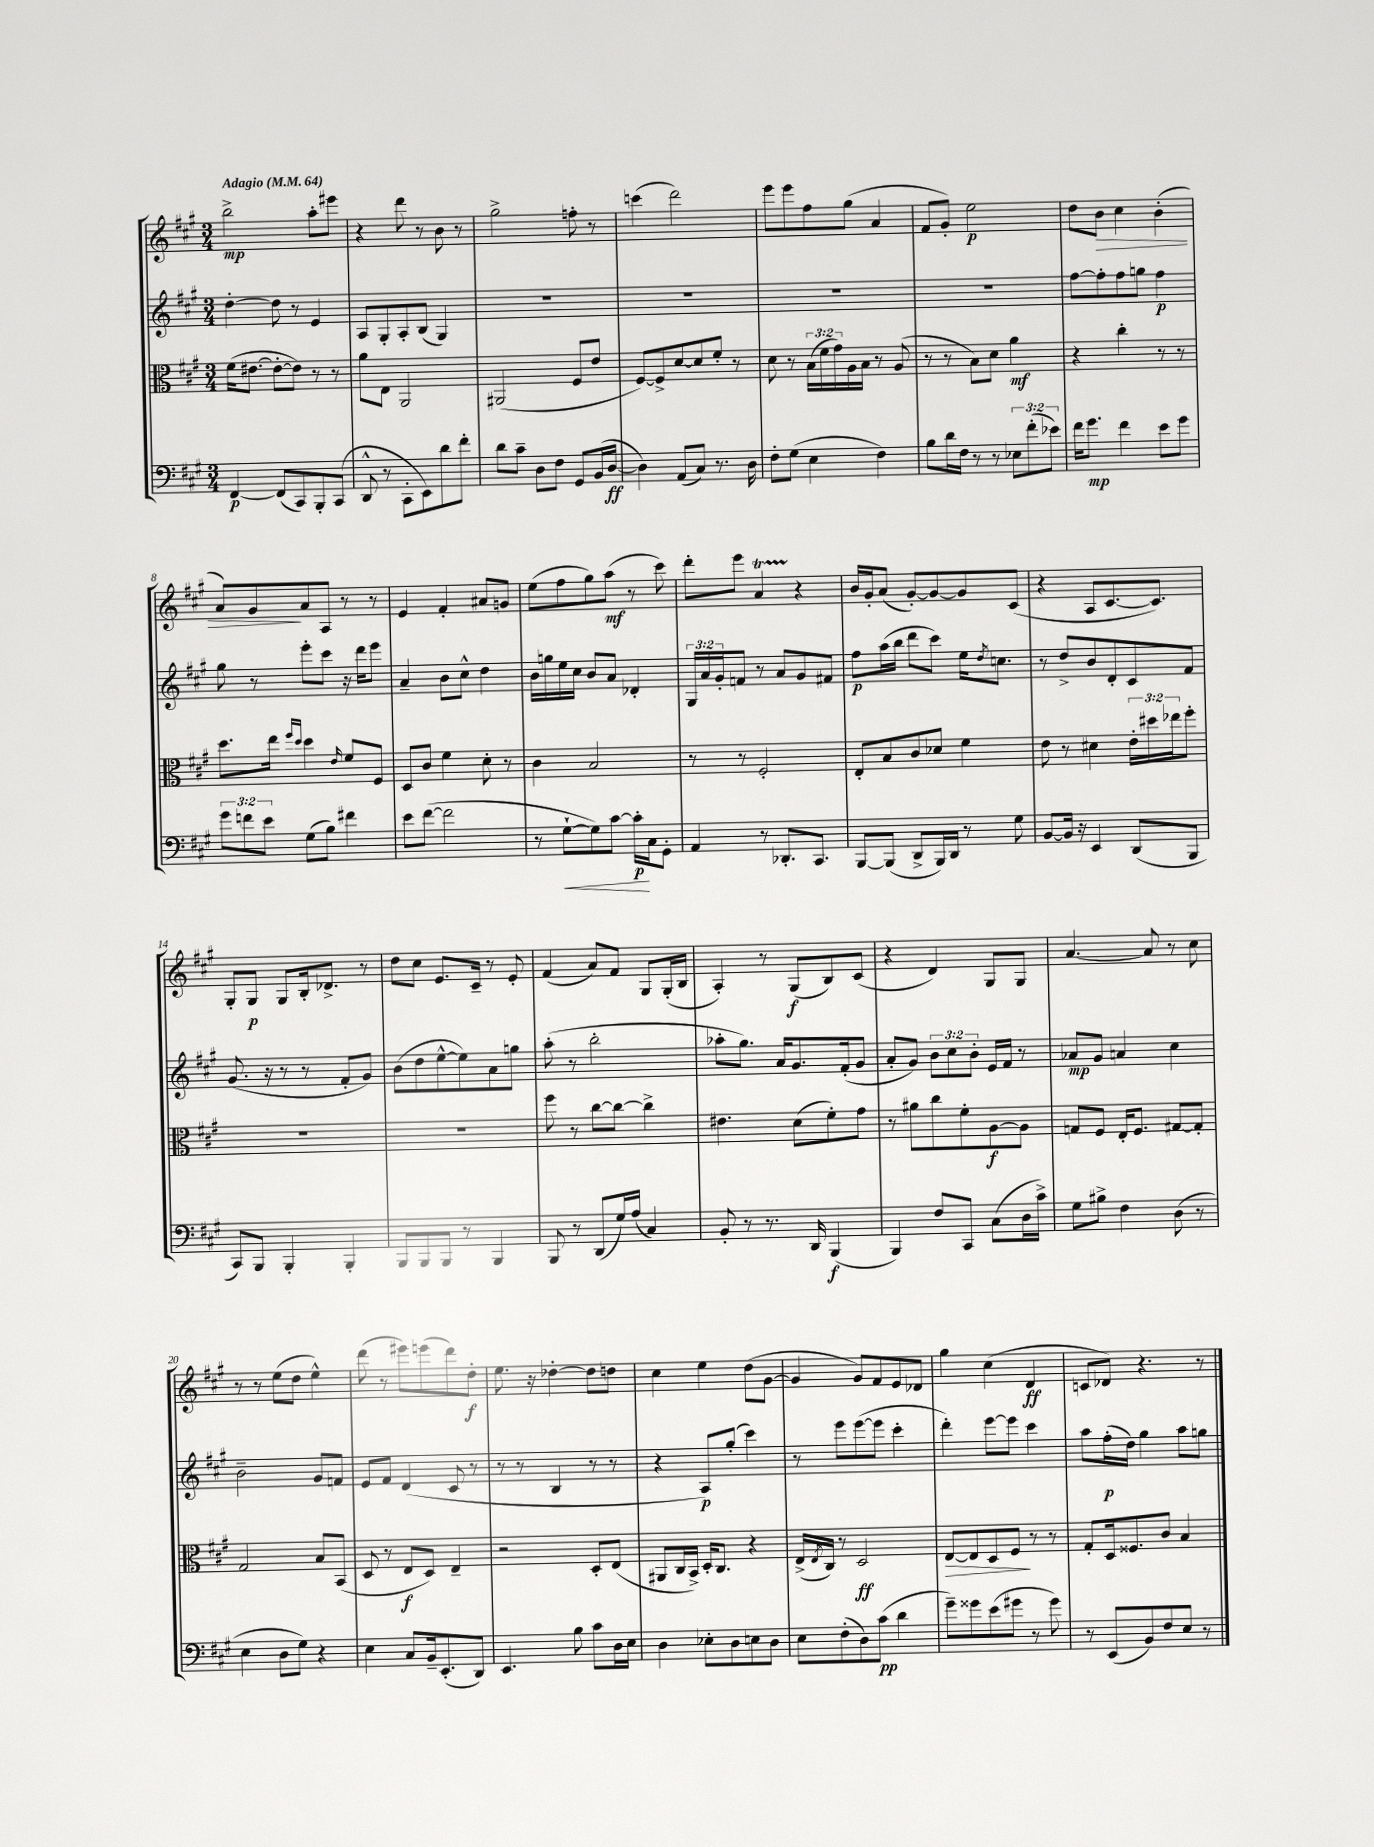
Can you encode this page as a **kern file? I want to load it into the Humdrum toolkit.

**kern	**kern	**kern	**kern
*staff4	*staff3	*staff2	*staff1
*clefF4	*clefC3	*clefG2	*clefG2
*k[f#c#g#]	*k[f#c#g#]	*k[f#c#g#]	*k[f#c#g#]
*M3/4	*M3/4	*M3/4	*M3/4
*MM64	*MM64	*MM64	*MM64
[4FF#/	(16f#\LK	[4dd'\	2bb^\
.	[8.e#\J	.	.
(8FF#/]L	8e#'\_L	8dd\]	.
8CC#/)	8e#\]J)	8r	.
8BBB'/	8r	4e/	8aa'\L
(8CC#/J	8r	.	8eee#\J
=	=	=	=
8DD^^/	8a\L	8A/L	4r
8r	8E\J	8G#'/	.
8CC#'\L	2AA/	8A'/	8ddd\
8EE\)	.	(8B/J	8r
8d\	.	4G#/)	8b\
8f#'\J	.	.	8r
=	=	=	=
8d\L	(2AA#/	2.r	2gg#^\
8c#~\J	.	.	.
8D\L	.	.	.
8F#\J	.	.	.
8GG#/L	8F#/L	.	8ff'\
(16BB/L	8e/J	.	8r
[16D/JJ	.	.	.
=	=	=	=
4D\])	[8F#/L)	2.r	(4ccc\
.	8F#^/]	.	.
(8AA/L	[8d/	.	2ddd\)
8C#/J)	8d/]	.	.
8.r	8f#'/J	.	.
.	8r	.	.
16D\	.	.	.
=	=	=	=
8F#'\L	8d\	2.r	8eee\L
(8G#\J	8r	.	8eee\
4E\	(24B\LL	.	8ff#\
.	24f#\	.	.
.	24g#\)	.	.
.	16A\	.	(8gg#\J
.	16B\JJ	.	.
4F#\)	8r	.	4a/
.	(8A/	.	.
=	=	=	=
8B\L	8r	2.r	8f#/L
16d\L	8r	.	8g#'/J)
16F#\JJ	.	.	.
8r	8B\L)	.	2ee\
8r	8d\J	.	.
12E-\L	4a\	.	.
(12f#'\	.	.	.
12e-\J)	.	.	.
=	=	=	=
16f#\LK	4r	[8ff#\L	8dd\L
8.g#\J	.	.	.
.	.	8ff#'\]	8b\J
4f#\	4cc#'\	8ff#\	4cc#\
.	.	8gg\J	.
8e\L	8r	4ff#\	(4b'\
8g#\J	8r	.	.
=	=	=	=
12g#\L	8.dd\L	8gg#\	8a/L)
12f\	.	.	.
.	.	8r	8g#/
12e\J	.	.	.
.	16ee\Jk	.	.
.	16qqff#/LL	.	.
.	16qqdd/JJ	.	.
(8G#\L	4dd\	8eee'\L	8a/
8B\J)	.	8ccc#\J	8A/J
.	16qqe/	.	.
4f#\	8f#/L	16r	8r
.	.	16ddd\LK	.
.	8F#/J	8eee\J	8r
=	=	=	=
8e\L	8D/L	4a~/	4e/
([8f#\J	8c#/J	.	.
2f#\]	4f#\	8b\L	4f#'/
.	.	8cc#^^\J	.
.	8d'\	4dd\	8a#/L
.	8r	.	8g/J
=	=	=	=
8r	4c#\	16b\LL	(8ee\L
.	.	16gg\	.
[8G#`\L	.	16ee\	8ff#\
.	.	16cc#\JJ	.
8G#\])	2B/	8b/L	8gg#\)
[8c#\J	.	8a/J	(8aa\J
16c#'\]LL	.	4d-'/	8r
16C#\J	.	.	.
8GG#'\J	.	.	8ccc#\)
=	=	=	=
4AA/	8r	24G#/LL	8ddd'\L
.	.	24a/	.
.	.	24g#'/J	.
.	8r	8f/J	8eee\J
8r	2F#'/	8r	4a/
8.DD-'/L	.	8a/L	.
.	.	8g#/	4r
8.CC#/J	.	.	.
.	.	8f#/J	.
=	=	=	=
[8BBB/L	8E'/L	8ff#\L	16b/LL
.	.	.	16g#'/J
(8BBB/]J	8B/	(16aa\L	(8a/J
.	.	16bb\JJ	.
8DD^/L	8c#/	8ddd\L	[8g#'/L)
16BBB/L)	8d-/J	8ccc#\J)	8g#/_
16DD/JJ	.	.	.
8r	4f#\	16ee\LK	8g#/]
.	.	8qdd/	.
.	.	8.cc\J	.
8G#\	.	.	(8c#/J
=	=	=	=
[8BB/L	8e\	8r	4r
16BB/]Jk	8r	8dd^/L	.
16r	.	.	.
4EE/	4d#\	8b/	8A/L
.	.	8d'/	[8.c#/
(8DD/L	24e'\LL	8c#/	.
.	24dd#\	.	.
.	.	.	8.c#/]J)
.	24ee-\J	.	.
8BBB/J	8ff#'\J	8f#/J	.
=	=	=	=
8CC#/L)	2.r	(8.g#/	8G#'/L
8BBB/J	.	.	8G#/J
.	.	16r	.
4BBB'/	.	8r	8G#/L
.	.	8r	16B'/k
.	.	.	8.d-^/J
4BBB'/	.	8f#'/L	.
.	.	8g#/J)	8r
=	=	=	=
8BBB/L	2.r	(8b\L	8dd\L
8BBB/	.	8dd\	8cc#\J
8BBB/J	.	[8ee^^\	8.e/L
8r	.	8ee\])	.
.	.	.	16c#~/Jk
4BBB/	.	8a\	8r
.	.	8gg\J	8e'/
=	=	=	=
8BBB/	8ff#\	(8aa'\	(4f#/
8r	8r	8r	.
(8DD/L	[8cc#\L	2bb'\	8a/L)
16G#/L)	8cc#\_J	.	8f#/J
(16A/JJ	.	.	.
4C#/)	4cc#^\]	.	8G#/L
.	.	.	(16G#'/L
.	.	.	16B/JJ
=	=	=	=
8BB'/	4.e#\	8aa-'\L	4A'/)
8r	.	8.gg#\J)	.
8.r	.	.	8r
.	.	16a/LK	.
.	(8d\L	8.g#/	(8G#/L
16DD/	.	.	.
(4BBB/	8f#'\)	.	8B/)
.	.	(16f#'/k	.
.	8g#\J	8g#/J	(8c#/J
=	=	=	=
4BBB/)	8r	8a'/L	4r
.	8a#\L	8g#/J)	.
8F#/L	8cc#\	12b\L	4d/)
.	.	12cc#\	.
8CC#/J	8f#'\	.	.
.	.	12b'\J	.
(8C#\L	[8A\	16e/LL	8G#/L
.	.	16f#/JJ	.
16D\L	8A\]J	8r	8G#/J
16c#^\JJ)	.	.	.
=	=	=	=
8G#\L	8G/L	8a-/L	[4.a/
8B#^\J	8F#/J	8g#/J	.
4F#\	16E'/LK	4a/	.
.	8.F#/J	.	.
.	.	.	8a/]
(8D\	[8G#/L	4cc#\	8r
8r	8G#'/]J	.	8cc#\
=	=	=	=
4E\	2G#/	2b~\	8r
.	.	.	8r
8D\L	.	.	(8ee\L
8G#\J)	.	.	8dd\J
4r	8B/L	8g#/L	4ee^^\)
.	(8BB/J	8f/J	.
=	=	=	=
4E\	8D/	8e/L	(8ddd\
.	8r	8f#/J	8r
8C#/L	8E/L	(4d/	8eee#\L)
16BB~/k	8D/J)	.	(8eee\
(8.EE'/	.	.	.
.	4E~/	8c#/	8ddd\)
8DD/J)	.	8r	8dd'\J
=	=	=	=
4.EE/	2r	8r	8.ee\
.	.	8r	.
.	.	.	16r
.	.	4B/	[4dd-'\
8B\	.	.	.
8c#\L	8D'/L	8r	8dd-\]L
16D\L	(8E/J	8r	8dd\J
16E\JJ	.	.	.
=	=	=	=
4D\	8AA#/L	4r	4cc#\
.	16C#/L	.	.
.	16BB^/JJ)	.	.
8E-'\L	16D'/LK	8A/L)	4ee\
.	8.C#/J	.	.
8D\	.	(8gg#'/J	.
8E\	4r	4ccc#\)	(8dd\L
8D\J	.	.	[8g#\J
=	=	=	=
8E\L	(16E^/LL	8r	4g#/]
.	8qE/	.	.
.	16C#/JJ)	.	.
(8F#'\	8r	8eee\L	.
8D\)	2D/	([8eee\	8g#/L)
(8c#\J	.	8eee\]J	8f#/
4d\	.	4ccc#'\	8e/
.	.	.	8d-/J
=	=	=	=
8g#~\L)	[8E/L	4ddd'\)	4gg#\
8g##\	8E/]	.	.
(8e\	8D/	[8eee\L	(4cc#\
8g#\J	8F#/J	8eee\]J	.
8r	8r	4ccc#\	4d/
8g#\)	8r	.	.
=	=	=	=
8r	8G#'/L	8aa\L	8c/L
(8EE/L	16D/k	(16ff#'\L	8d-/J)
.	8.F##/	16dd\JJ)	.
8BB/)	.	4gg#\	4.r
8F#/	8c#/J	.	.
8E/J	4B/	8aa\L	.
8r	.	8gg\J	8r
==	==	==	==
*-	*-	*-	*-
